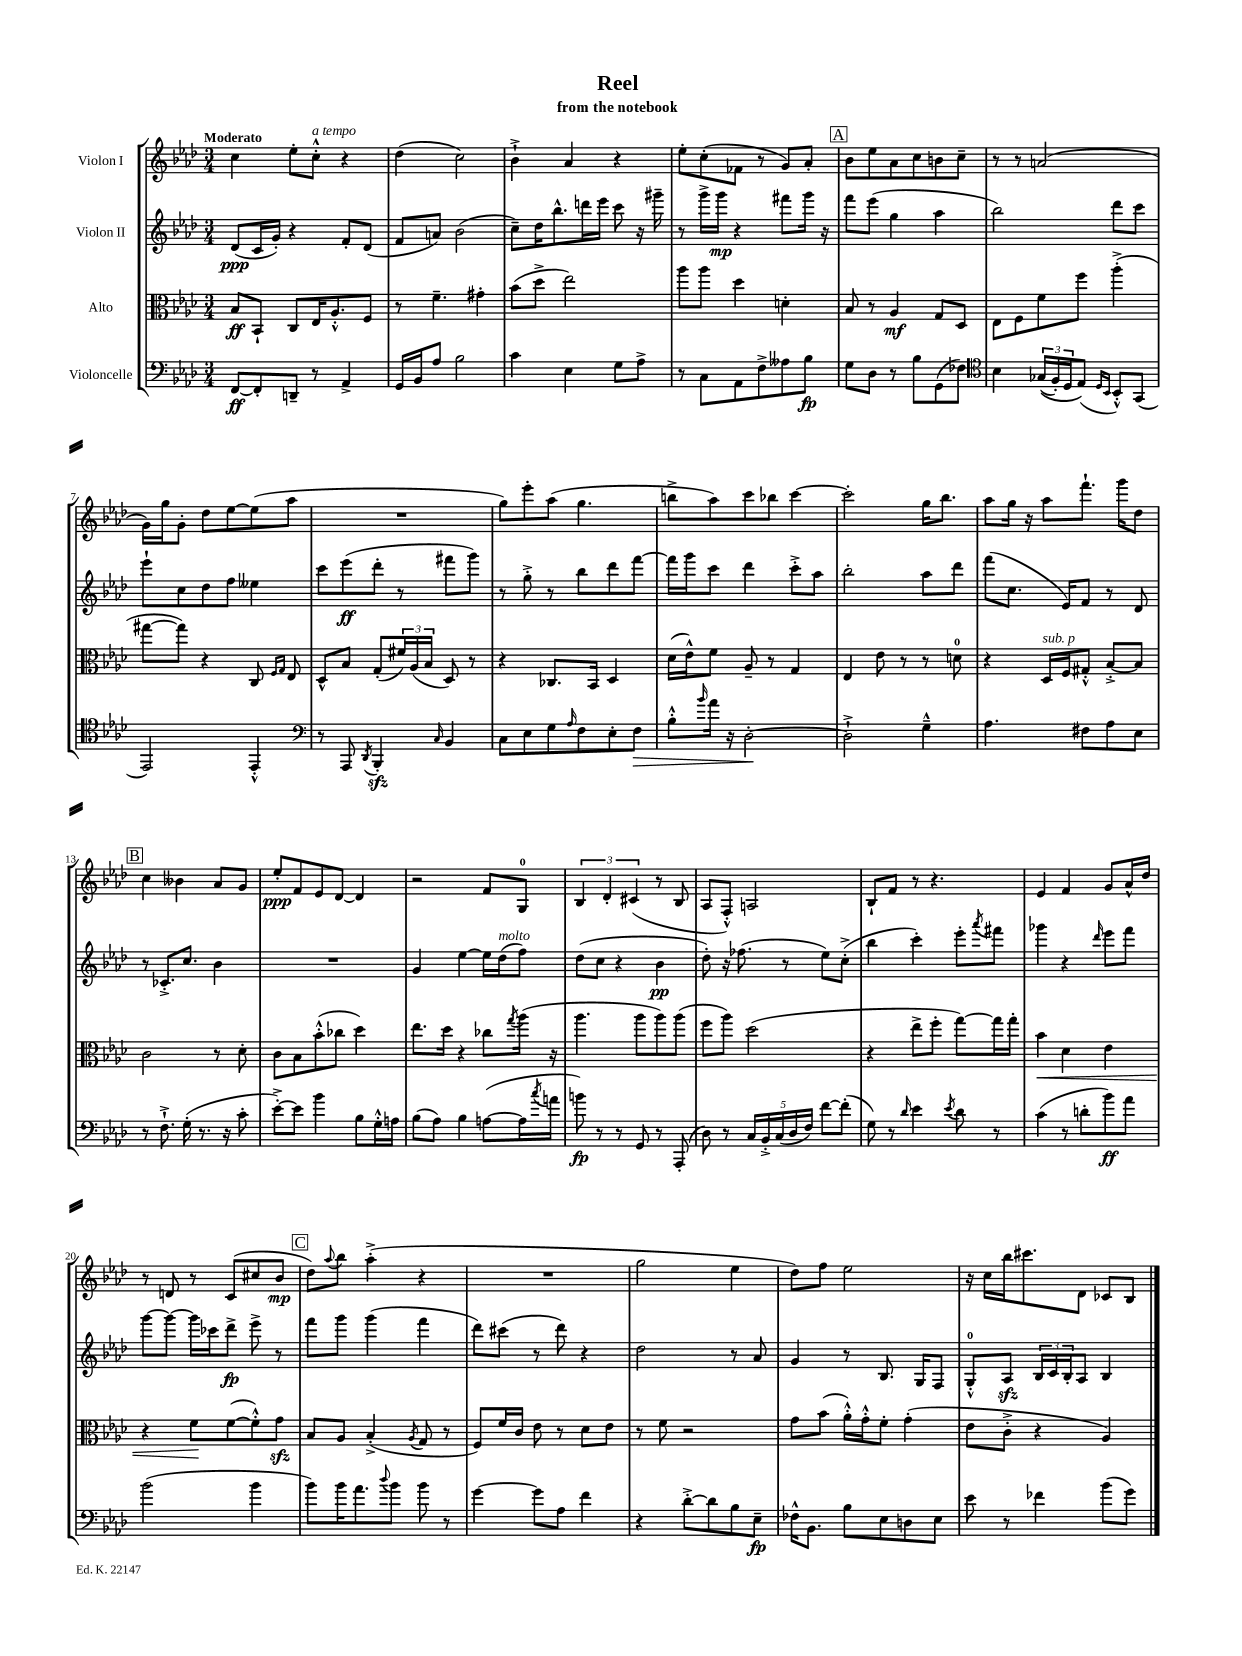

**kern	**dynam	**kern	**dynam	**kern	**dynam	**kern	**dynam
*part4	*part4	*part3	*part3	*part2	*part2	*part1	*part1
*staff4	*staff4	*staff3	*staff3	*staff2	*staff2	*staff1	*staff1
*I"Violoncelle	*	*I"Alto	*	*I"Violon II	*	*I"Violon I	*
*clefF4	*	*clefC3	*	*clefG2	*	*clefG2	*
*k[b-e-a-d-]	*	*k[b-e-a-d-]	*	*k[b-e-a-d-]	*	*k[b-e-a-d-]	*
*M3/4	*	*M3/4	*	*M3/4	*	*M3/4	*
=1	=1	=1	=1	=1	=1	=1	=1
!	!	!	!	!	!	!LO:TX:a:B:t=Moderato	!
[8FF/L	ff	8B-/L	ff	(8d-/L	ppp	4cc\	.
8FF'/]	.	8BB-`/J	.	16c/L	.	.	.
.	.	.	.	16g'/JJ)	.	.	.
8DDn~/J	.	8C/L	.	4r	.	8ee-'\L	.
!	!	!	!	!	!	!LO:TX:a:i:t=a tempo	!
8r	.	16E-/K	.	.	.	8cc'^^\J	.
.	.	8.A-'^^/	.	.	.	.	.
4AA-^/	.	.	.	8f'/L	.	4r	.
.	.	8F/J	.	(8d-/J	.	.	.
=2	=2	=2	=2	=2	=2	=2	=2
16GG/LL	.	8r	.	8f/L	.	(4dd-\	.
16BB-/J	.	.	.	.	.	.	.
8A-/J	.	4.f~\	.	8an/J)	.	.	.
2B-\	.	.	.	(2b-\	.	2cc\)	.
.	.	4g#X'\	.	.	.	.	.
=3	=3	=3	=3	=3	=3	=3	=3
4c\	.	(8b-\L	.	8cc~\L)	.	4b-`^\	.
.	.	8dd-^\J	.	16dd-\K	.	.	.
.	.	.	.	8.bb-^^\	.	.	.
4E-\	.	2ee-\)	.	.	.	4a-/	.
.	.	.	.	16dddn\L	.	.	.
.	.	.	.	16eee-\JJ	.	.	.
8G\L	.	.	.	8ccc\	.	4r	.
8A-^\J	.	.	.	16r	.	.	.
.	.	.	.	16ggg#X~\	.	.	.
=4	=4	=4	=4	=4	=4	=4	=4
8r	.	8aa-\L	.	8r	.	8ee-'\L	.
8C\L	.	8aa-\J	.	16ggg^\LL	.	(8cc'\	.
.	.	.	.	16ggg\JJ	mp	.	.
8AA-\	.	4dd-\	.	4r	.	8f-X\J	.
8F^\	.	.	.	.	.	8r	.
8A--X\	.	4dn'\	.	8fff#X\L	.	8g/L)	.
8B-\J	fp	.	.	16ggg\Jk	.	8a-'/J	.
.	.	.	.	16r	.	.	.
!!LO:REH:place=s1:t=A
=5	=5	=5	=5	=5	=5	=5	=5
8G\L	.	8B-/	.	8fff\L	.	8b-\L	.
8D-\J	.	8r	.	(8eee-\J	.	8ee-\	.
8r	.	4A-/	mf	4gg\	.	8a-\	.
8B-\L	.	.	.	.	.	8cc\	.
(8GG\	.	8G/L	.	4aa-\	.	8bn\	.
8F-X\J)	.	8D-/J	.	.	.	8cc~\J	.
=6	=6	=6	=6	=6	=6	=6	=6
*clefC4	*	*	*	*	*	*	*
4B-\	.	8E-\L	.	2bb-\)	.	8r	.
.	.	8F\	.	.	.	8r	.
((24G-X/LL	.	8f\	.	.	.	(2an/	.
24F'/)	.	.	.	.	.	.	.
24D-/J	.	.	.	.	.	.	.
(8E-/J)	.	8ff\J	.	.	.	.	.
16qqD-/LL	.	.	.	.	.	.	.
16qqBB-/JJ	.	.	.	.	.	.	.
8BB-'^^/L)	.	(4aa-'^\	.	8ddd-\L	.	.	.
(8GG/J	.	.	.	8ccc\J	.	.	.
!!LO:LB:g=z
=7	=7	=7	=7	=7	=7	=7	=7
2EE-/)	.	[8gg#X\L	.	8eee-`\L	.	16g\LL)	.
.	.	.	.	.	.	16gg\J	.
.	.	8gg#\J])	.	8cc\	.	8g'\J	.
.	.	4r	.	8dd-\	.	8dd-\L	.
.	.	.	.	8ff\J	.	[8ee-\	.
4EE-'^^/	.	8C/	.	4ee--X\	.	(8ee-\]	.
.	.	16qqF/LL	.	.	.	.	.
.	.	16qqG/JJ	.	.	.	.	.
.	.	8E-/	.	.	.	8aa-\J	.
=8	=8	=8	=8	=8	=8	=8	=8
*clefF4	*	*	*	*	*	*	*
8r	.	8D-^^/L	.	8ccc\L	.	2.r	.
8AAA-/	.	8B-/J	.	(8eee-\	ff	.	.
8qDD-/	.	.	.	.	.	.	.
4BBB-zz'/	.	(8G'/L	.	8ddd-'\J	.	.	.
.	.	24f#X/L)	.	8r	.	.	.
.	.	(24A-/	.	.	.	.	.
.	.	24B-/JJ	.	.	.	.	.
16qqC/	.	.	.	.	.	.	.
4BB-/	.	8D-/)	.	8fff#X\L	.	.	.
.	.	8r	.	8ggg\J)	.	.	.
=9	=9	=9	=9	=9	=9	=9	=9
8C\L	.	4r	.	8r	.	8gg\L)	.
8E-\	.	.	.	8gg'^\	.	8eee-'\	.
8G\	.	8.C-X/L	.	8r	.	(8aa-\J	.
16qqA-/	.	.	.	.	.	.	.
8F\	.	.	.	8bb-\L	.	4.gg\	.
.	.	16BB-/Jk	.	.	.	.	.
8E-'\	.	4D-/	.	8ddd-\	.	.	.
!	!LO:HP:b	!	!	!	!	!	!
8F\J	>	.	.	[8fff\J	.	.	.
=10	=10	=10	=10	=10	=10	=10	=10
8B-'^^\L	.	(16d-\LL	.	16fff\LL]	.	8bbn^\L	.
.	.	16e-^^\J)	.	16ggg\J	.	.	.
16qqb-/	.	.	.	.	.	.	.
16a-\Jk	.	8f\J	.	8ccc\J	.	8aa-\)	.
16r	.	.	.	.	.	.	.
[2D-'\	.	8A-~/	.	4ddd-\	.	8ccc\	.
.	.	8r	.	.	.	8bb-X\J	.
.	.	4G/	.	8ccc'^\L	.	[4ccc\	.
.	.	.	.	8aa-\J	.	.	.
.	]	.	.	.	.	.	.
=11	=11	=11	=11	=11	=11	=11	=11
2D-`^\]	.	4E-/	.	2bb-'\	.	2ccc'\]	.
.	.	8e-\	.	.	.	.	.
.	.	8r	.	.	.	.	.
4G~^^\	.	8r	.	8aa-\L	.	16gg\KL	.
.	.	.	.	.	.	8.bb-\J	.
.	.	8dn\	.	8ddd-\J	.	.	.
=12	=12	=12	=12	=12	=12	=12	=12
4.A-\	.	4r	.	(8fff\L	.	8aa-\L	.
.	.	.	.	8.cc\J	.	16gg\Jk	.
.	.	.	.	.	.	16r	.
!	!	!LO:TX:a:i:t=sub. p	!	!	!	!	!
.	.	16D-/LL	.	.	.	8aa-\L	.
.	.	16F/J	.	16e-/KL)	.	.	.
8F#X\L	.	8G#X'^^/J	.	8f/J	.	8.fff`\J	.
8A-\	.	[8B-'^/L	.	8r	.	.	.
.	.	.	.	.	.	16ggg\KL	.
8E-\J	.	8B-/J]	.	8d-/	.	8dd-\J	.
!!LO:LB:g=z
!!LO:REH:place=s1:t=B
=13	=13	=13	=13	=13	=13	=13	=13
8r	.	2c\	.	8r	.	4cc\	.
8.F`^\	.	.	.	8.c-X'^/L	.	.	.
.	.	.	.	.	.	4b--X\	.
(16G'\	.	.	.	8.cc/J	.	.	.
8.r	.	.	.	.	.	.	.
.	.	8r	.	4b-\	.	8a-/L	.
16r	.	.	.	.	.	.	.
8c'\	.	8d-'\	.	.	.	8g/J	.
=14	=14	=14	=14	=14	=14	=14	=14
[8e-'^\L)	.	8c\L	.	2.r	.	8ee-'/L	ppp
8e-\J]	.	8B-\	.	.	.	8f/	.
4b-\	.	(8b-'^^\	.	.	.	8e-/	.
.	.	8cc-X\J	.	.	.	[8d-/J	.
8B-\L	.	4dd-\)	.	.	.	4d-/]	.
16G'^^\L	.	.	.	.	.	.	.
16An\JJ	.	.	.	.	.	.	.
=15	=15	=15	=15	=15	=15	=15	=15
(8B-\L	.	8.ee-\L	.	4g/	.	2r	.
8A-\J)	.	.	.	.	.	.	.
.	.	16dd-\Jk	.	.	.	.	.
4B-\	.	4r	.	[4ee-\	.	.	.
([8An\L	.	8cc-X\L	.	16ee-\LL]	.	8f/L	.
!	!	!	!	!LO:TX:a:i:t=molto	!	!	!
.	.	.	.	(16dd-\J	.	.	.
.	.	8qgg/	.	.	.	.	.
16A\L]	.	(16aa-\Jk	.	8ff\J)	.	8G/J	.
8qcc/	.	.	.	.	.	.	.
16an\JJ	.	16r	.	.	.	.	.
=16	=16	=16	=16	=16	=16	=16	=16
8bn\)	fp	4.aa-\	.	(8dd-\L	.	6B-/	.
8r	.	.	.	8cc\J	.	.	.
.	.	.	.	.	.	6d-'/	.
8r	.	.	.	4r	.	.	.
.	.	.	.	.	.	(6c#X/	.
8GG/	.	8aa-\L	.	.	.	.	.
8r	.	8aa-\)	.	4b-\	pp	8r	.
(8AAA-'/	.	(8aa-\J	.	.	.	8B-/	.
=17	=17	=17	=17	=17	=17	=17	=17
8D-\)	.	8ff\L	.	8dd-'\)	.	8A-/L	.
8r	.	8aa-\J)	.	16r	.	8F'^^/J)	.
.	.	.	.	(8.ff-X\	.	.	.
20C/LL	.	(2dd-\	.	.	.	2An/	.
20BB-'^/	.	.	.	.	.	.	.
(20C/	.	.	.	.	.	.	.
.	.	.	.	8r	.	.	.
20D-/	.	.	.	.	.	.	.
20F/JJ)	.	.	.	.	.	.	.
[8f\L	.	.	.	8ee-\L)	.	.	.
(8f'\J]	.	.	.	(8cc'^\J	.	.	.
=18	=18	=18	=18	=18	=18	=18	=18
8G\)	.	4r	.	4bb-\	.	8B-`/L	.
8r	.	.	.	.	.	8f/J	.
16qqd-/	.	.	.	.	.	.	.
4e-\	.	8ee-^\L	.	4ccc'\)	.	8r	.
.	.	8ff'\J	.	.	.	4.r	.
8qe-/	.	.	.	.	.	.	.
8d-\	.	[8gg\L)	.	8eee-'\L	.	.	.
.	.	.	.	8qaaa-/	.	.	.
8r	.	16gg\L]	.	8fff#X\J	.	.	.
.	.	16gg'\JJ	.	.	.	.	.
=19	=19	=19	=19	=19	=19	=19	=19
!	!	!	!LO:HP:b	!	!	!	!
(4c\	.	4b-\	<	4ggg-X\	.	4e-/	.
8r	.	4d-\	.	4r	.	4f/	.
8dn'\L	.	.	.	.	.	.	.
.	.	.	.	16qqddd-/	.	.	.
8b-\)	ff	4e-\	.	8eee-\L	.	8g/L	.
8a-\J	.	.	.	8fff\J	.	16a-^^/L	.
.	.	.	.	.	.	16dd-/JJ	.
!!LO:LB:g=z
=20	=20	=20	=20	=20	=20	=20	=20
(2b-\	.	4r	.	[8ggg\L	.	8r	.
.	.	.	.	8ggg\J_	.	8dn/	.
.	.	8f\L	.	16ggg\LL]	.	8r	.
.	.	.	.	16ccc-X\J	.	.	.
.	.	([8f\	[	8ddd-^\J	fp	(8c/L	.
4b-\	.	8f'^^\])	.	8eee-^\	.	8cc#X/	.
.	.	8gzz\J	.	8r	.	8b-/J	mp
!!LO:REH:place=s1:t=C
=21	=21	=21	=21	=21	=21	=21	=21
8b-\L)	.	8B-/L	.	8fff\L	.	8dd-\L)	.
.	.	.	.	.	.	8qqaa-/	.
16b-\K	.	8A-/J	.	8ggg\J	.	8bb-\J	.
8.a-\	.	.	.	.	.	.	.
.	.	(4B-'^/	.	(4ggg\	.	(4aa-'^\	.
8qqdd-/	.	.	.	.	.	.	.
8b-\J	.	.	.	.	.	.	.
.	.	8qA-/	.	.	.	.	.
8b-\	.	8G/	.	4fff\	.	4r	.
8r	.	8r	.	.	.	.	.
=22	=22	=22	=22	=22	=22	=22	=22
[4g\	.	8F/L)	.	8ddd-\L)	.	2.r	.
.	.	16f/L	.	(8ccc#X\J	.	.	.
.	.	16c/JJ	.	.	.	.	.
8g\L]	.	8e-\	.	8r	.	.	.
8A-\J	.	8r	.	8ddd-\)	.	.	.
4f\	.	8d-\L	.	4r	.	.	.
.	.	8e-\J	.	.	.	.	.
=23	=23	=23	=23	=23	=23	=23	=23
4r	.	8r	.	2dd-\	.	2gg\	.
.	.	8f\	.	.	.	.	.
[8d-'^\L	.	2r	.	.	.	.	.
8d-\]	.	.	.	.	.	.	.
8B-\	.	.	.	8r	.	4ee-\	.
8E-~\J	fp	.	.	8a-/	.	.	.
=24	=24	=24	=24	=24	=24	=24	=24
16F-X^^\KL	.	8g\L	.	4g/	.	8dd-\L)	.
8.BB-\J	.	.	.	.	.	.	.
.	.	(8b-\J	.	.	.	8ff\J	.
8B-\L	.	16a-'^^\LL)	.	8r	.	2ee-\	.
.	.	16g'^^\J	.	.	.	.	.
8E-\	.	8f'\J	.	8.B-/	.	.	.
8Dn\	.	(4g'\	.	.	.	.	.
.	.	.	.	16G/KL	.	.	.
8E-\J	.	.	.	8F/J	.	.	.
=25	=25	=25	=25	=25	=25	=25	=25
8e-\	.	8e-\L	.	8G'^^/L	.	16r	.
.	.	.	.	.	.	16cc\LL	.
8r	.	8c'^\J	.	8A-zz/J	.	16bb-\J	.
.	.	.	.	.	.	8.ccc#X\	.
4f-X\	.	4r	.	24B-/LL	.	.	.
.	.	.	.	24c/	.	.	.
.	.	.	.	24B-'/J	.	.	.
.	.	.	.	8A-/J	.	8d-\J	.
(8b-\L	.	4A-/)	.	4B-/	.	8c-X/L	.
8g\J)	.	.	.	.	.	8B-/J	.
==	==	==	==	==	==	==	==
*-	*-	*-	*-	*-	*-	*-	*-
